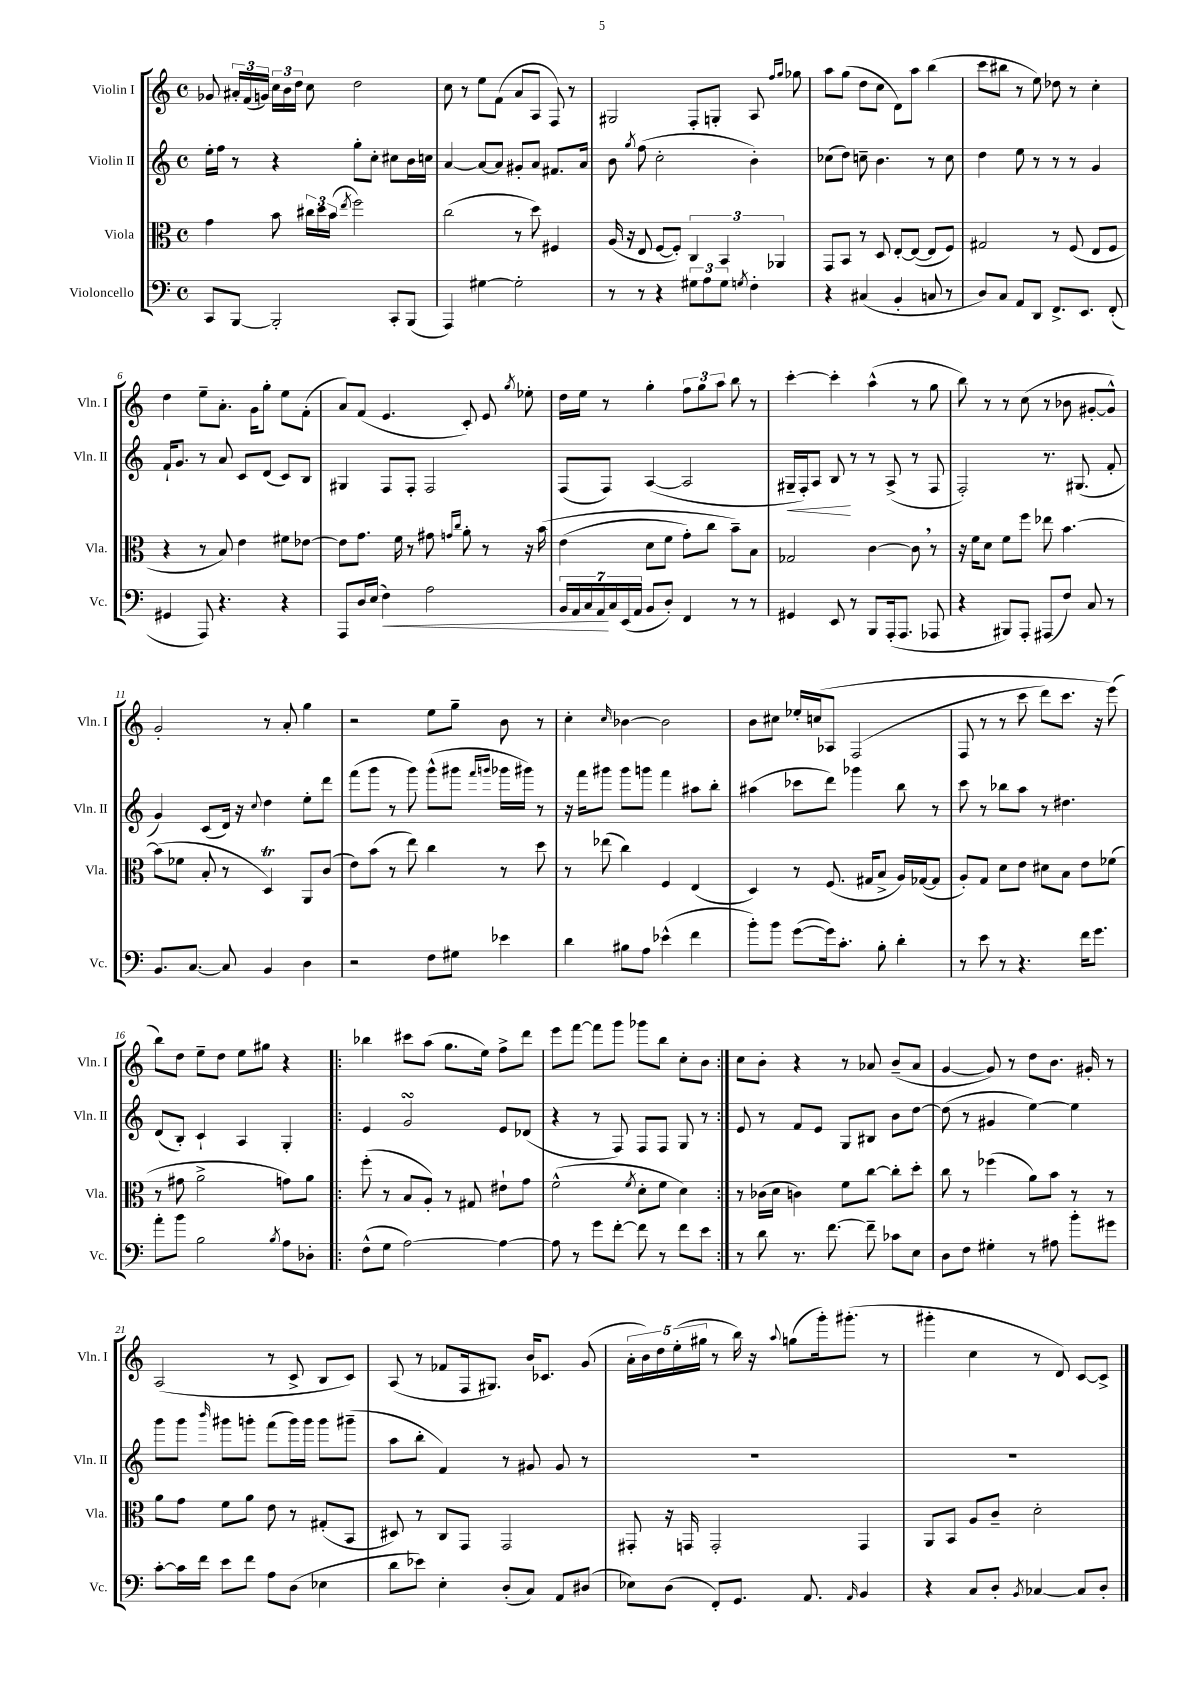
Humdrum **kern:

**kern	**dynam	**kern	**kern	**dynam	**kern
*part4	*part4	*part3	*part2	*part2	*part1
*staff4	*staff4	*staff3	*staff2	*staff2	*staff1
*I"Violoncello	*	*I"Viola	*I"Violin II	*	*I"Violin I
*I'Vc.	*	*I'Vla.	*I'Vln. II	*	*I'Vln. I
*clefF4	*	*clefC3	*clefG2	*	*clefG2
*k[]	*	*k[]	*k[]	*	*k[]
*M4/4	*	*M4/4	*M4/4	*	*M4/4
*met(c)	*	*met(c)	*met(c)	*	*met(c)
=1	=1	=1	=1	=1	=1
8CC/L	.	4g\	16ee'\LL	.	8g-X/
.	.	.	16ff\JJ	.	.
[8BBB/J	.	.	8r	.	24a#X'/LL
.	.	.	.	.	(24f/
.	.	.	.	.	24gn/JJ)
2BBB'/]	.	8b\	4r	.	24cc\LL
.	.	.	.	.	24b\
.	.	.	.	.	24dd\JJ
.	.	24cc#X\LL	.	.	8cc\
.	.	24dd\	.	.	.
.	.	(24b\JJ	.	.	.
.	.	8qee/	.	.	.
.	.	2ff\)	8gg'\L	.	2dd\
.	.	.	8cc'\J	.	.
8CC'/L	.	.	8cc#X\L	.	.
(8BBB/J	.	.	16b\L	.	.
.	.	.	16ccn\JJ	.	.
=2	=2	=2	=2	=2	=2
4AAA/)	.	(2cc\	[4a/	.	8cc\
.	.	.	.	.	8r
[4G#X\	.	.	8a/L_	.	8ee\L
.	.	.	8a/J]	.	(8f\J
2G#'\]	.	8r	8g#X'/L	.	8a/L
.	.	8dd\)	8a/J	.	8A/J
.	.	4F#X/	8.f#X/L	.	8F/)
.	.	.	.	.	8r
.	.	.	16a/Jk	.	.
=3	=3	=3	=3	=3	=3
8r	.	(16A/	8b\	.	2G#X/
.	.	16r	.	.	.
.	.	.	8qgg/	.	.
8r	.	8E/	(8ff\	.	.
4r	.	[8F/L	2cc'\	.	.
.	.	8F'/J])	.	.	.
12G#X\L	.	6C/	.	.	8F'/L
12A\	.	.	.	.	.
.	.	.	.	.	8Gn'/J
12G#\J	.	6BB/	.	.	.
8qGn/	.	.	.	.	.
4F'\	.	.	4b'\)	.	8A/
.	.	6AA-X/	.	.	.
.	.	.	.	.	16qqff/LL
.	.	.	.	.	16qqgg/JJ
.	.	.	.	.	8gg-X\
=4	=4	=4	=4	=4	=4
4r	.	8GG/L	(8cc-X\L	.	8aa\L
.	.	8BB/J	8dd\J)	.	(8gg\J
(4C#X/	.	8r	8ccn~\	.	8dd\L
.	.	8D/	4.b\	.	8cc\J
4BB'/	.	[8E'/L	.	.	8d\L)
.	.	(8E/J_	.	.	8aa\J
8Cn/	.	8E/L]	8r	.	(4bb\
8r	.	8F/J)	8cc\	.	.
=5	=5	=5	=5	=5	=5
8D/L)	.	2G#X/	4dd\	.	8ccc\L
8C/J	.	.	.	.	8bb#X\J
8AA/L	.	.	8ee\	.	8r
8DD/J	.	.	8r	.	8ee\)
8.FF^/L	.	8r	8r	.	8dd-X\
.	.	(8F/	8r	.	8r
8.EE/J	.	.	.	.	.
.	.	8E/L	4g/	.	4cc'\
(8FF'/	.	8F/J	.	.	.
!!LO:LB:g=z
=6	=6	=6	=6	=6	=6
4GG#X/	.	4r	16f`/KL	.	4dd\
.	.	.	8.g/J	.	.
8AAA/)	.	8r	8r	.	8ee~\L
4.r	.	8B/)	8a/	.	8.a'\J
.	.	4e\	8c/L	.	.
.	.	.	.	.	16g\KL
.	.	.	(8d/J	.	8gg'\J
4r	.	8f#X\L	8c/L)	.	8ee\L
.	.	[8e-X\J	8B/J	.	(8f'\J
=7	=7	=7	=7	=7	=7
8AAA/L	.	8e-\L]	4G#X/	.	8a/L)
16D/L	.	8.g\J	.	.	(8f/J
(16E/JJ	.	.	.	.	.
!	!LO:HP:b	!	!	!	!
4F\)	<	.	8F/L	.	4.e/
.	.	16f\	.	.	.
.	.	8r	8F'/J	.	.
2A\	.	8g#X\	2F/	.	.
.	.	16qqgn/LL	.	.	.
.	.	16qqcc/JJ	.	.	.
.	.	8a'\	.	.	8c'/)
.	.	8r	.	.	8e/
.	.	.	.	.	8qgg/
.	.	16r	.	.	8ee-X'\
.	.	(16b\	.	.	.
=8	=8	=8	=8	=8	=8
28BB/LL	.	(4e\	(8F/L	.	16dd\LL
28AA/	.	.	.	.	.
.	.	.	.	.	16ee\JJ
28C/	.	.	.	.	.
28AA/	.	.	.	.	.
.	.	.	8F/J)	.	8r
28C/	[	.	.	.	.
(28EE/	.	.	.	.	.
28AA/JJ	.	.	.	.	.
8BB/L	.	8d\L	([4A/	.	4gg'\
8D'/J)	.	8f\J	.	.	.
4FF/	.	8g'\L)	2A/]	.	12ff\L
.	.	.	.	.	12gg\
.	.	8cc\J	.	.	.
.	.	.	.	.	12aa\J
8r	.	8b~\L)	.	.	8bb\
8r	.	8B\J	.	.	8r
=9	=9	=9	=9	=9	=9
!	!	!	!	!LO:HP:b	!
4GG#X/	.	2G-X/	16G#X~/LL	<	[4ccc'\
.	.	.	16F'/J)	.	.
.	.	.	8A/J	.	.
8EE/	.	.	8B/	.	4ccc'\]
8r	.	.	8r	[	.
8BBB/L	.	[4c\	8r	.	(4aa^^\
(16AAA'/k	.	.	(8A^/	.	.
8.AAA/J	.	.	.	.	.
.	.	8c,\]	8r	.	8r
8AAA-X/	.	8r	8F/	.	8gg\
=10	=10	=10	=10	=10	=10
4r	.	16r	2F'/)	.	8bb\)
.	.	16f\KL	.	.	.
.	.	8d\J	.	.	8r
8BBB#X/L)	.	8f\L	.	.	8r
8AAA'/J	.	8ff\J	.	.	(8cc\
(8AAA#X/L	.	8ee-X\	8.r	.	8r
8F/J)	.	[4.b\	.	.	8b-X\
.	.	.	(8.G#X/	.	.
8C/	.	.	.	.	[8g#X'/L
8r	.	.	8f'/	.	8g#^^/J])
!!LO:LB:g=z
=11	=11	=11	=11	=11	=11
8.BB/L	.	(8b\L]	4g/)	.	2g'/
.	.	8f-X\J	.	.	.
[8.C/J	.	.	.	.	.
.	.	8B'/	(8c/L	.	.
8C/]	.	8r	16d/Jk)	.	.
.	.	.	16r	.	.
.	.	.	8qqcc/	.	.
4BB/	.	4DT/)	4dd\	.	8r
.	.	.	.	.	8a'/
4D\	.	8AA/L	8ee'\L	.	4gg\
.	.	(8c/J	8ddd\J	.	.
=12	=12	=12	=12	=12	=12
2r	.	8e\L)	(8fff\L	.	2r
.	.	(8b\J	8ggg\J	.	.
.	.	8r	8r	.	.
.	.	8ee\)	8ggg\)	.	.
8F\L	.	4cc\	(8ggg^^\L	.	8ee\L
8G#X\J	.	.	8ggg#X\J	.	8gg~\J
.	.	.	16qqfff/LL	.	.
.	.	.	16qqgggn/JJ	.	.
4e-X\	.	8r	16ggg-X\LL	.	8b\
.	.	.	16ggg#X\JJ)	.	.
.	.	8dd\	8r	.	8r
=13	=13	=13	=13	=13	=13
4d\	.	8r	16r	.	4cc'\
.	.	.	16fff\KL	.	.
.	.	(8ee-X\	8ggg#X\J	.	.
.	.	.	.	.	16qqcc/
8B#X\L	.	4cc\)	8ggg#\L	.	[4b-X\
8A\J	.	.	8gggn\J	.	.
(4e-X^^\	.	4F/	4fff\	.	2b-\]
4f\	.	(4E/	8aa#X\L	.	.
.	.	.	8bb'\J	.	.
=14	=14	=14	=14	=14	=14
8b'\L)	.	4D/)	(4aa#X\	.	8b\L
8b\J	.	.	.	.	8cc#X\J
([8g\L	.	8r	8ccc-X\L	.	16ee-X'/LL
.	.	.	.	.	(16ccn/J
16g\k])	.	(8.F/	8ddd\J)	.	8A-X/J
8.c'\J	.	.	.	.	.
.	.	.	4ggg-X\	.	(2F/
.	.	16G#X/KL	.	.	.
8B'\	.	8B^/J	.	.	.
4d'\	.	16A/LL)	8bb\	.	.
.	.	([16G-X/J	.	.	.
.	.	8G-/J]	8r	.	.
=15	=15	=15	=15	=15	=15
8r	.	8A'/L)	8ccc\	.	8F/
8e\	.	8G/J	8r	.	8r
8r	.	8d\L	8bb-X\L	.	8r
4.r	.	8e\J	8aa\J	.	8ccc\
.	.	8d#X\L	8r	.	8ddd\L)
.	.	8B\J	4.dd#X\	.	8.ccc\J
16f\KL	.	8e\L	.	.	.
8.g\J	.	.	.	.	16r
.	.	(8f-X\J	.	.	(8eee\)
!!LO:LB:g=z
=16	=16	=16	=16	=16	=16
8a'\L	.	8r	(8d/L	.	8bb\L)
8b\J	.	8g#X\	8B'/J)	.	8dd\J
2B\	.	2a^\	4c`/	.	8ee~\L
.	.	.	.	.	8dd\J
.	.	.	4A/	.	8ee\L
.	.	.	.	.	8gg#X\J
8qB/	.	.	.	.	.
8A\L	.	8gn\L)	4G'/	.	4r
8D-X'\J	.	8a\J	.	.	.
=17!|:	=17!|:	=17!|:	=17!|:	=17!|:	=17!|:
(8F^^\L	.	(8ff'\	4e/	.	4bb-X\
8G\J	.	8r	.	.	.
[2A\)	.	8B/L	2gsSSS/	.	8ccc#X\L
.	.	8A'/J)	.	.	(8aa\J
.	.	8r	.	.	8.gg\L
.	.	8G#X/	.	.	.
.	.	.	.	.	16ee\Jk)
4A\_	.	8e#X`\L	8e/L	.	8ff^\L
.	.	8g\J	(8d-X/J	.	8ddd\J
=18	=18	=18	=18	=18	=18
8A\]	.	(2f^^\	4r	.	8eee\L
8r	.	.	.	.	[8fff\J
8g\L	.	.	8r	.	8fff\L]
[8f'\J	.	.	8F/)	.	8ggg\J
.	.	8qf/	.	.	.
8f\]	.	8d'\L	8F/L	.	8ggg-X\L
8r	.	8f\J	8F/J	.	8bb\J
8f\L	.	4d\)	8G/	.	8cc'\L
8e\J	.	.	8r	.	8b\J
=19:|!	=19:|!	=19:|!	=19:|!	=19:|!	=19:|!
8r	.	8r	8e/	.	8cc\L
8d\	.	(16c-X\LL	8r	.	8b'\J
.	.	16d\JJ	.	.	.
8.r	.	4cn\)	8f/L	.	4r
.	.	.	8e/J	.	.
[8.f\	.	.	.	.	.
.	.	8f\L	8G/L	.	8r
8f~\]	.	[8cc\J	8B#X/J	.	8a-X/
8c-X\L	.	8cc'\L]	8b\L	.	(8b~/L
8E\J	.	8dd'\J	[8dd\J	.	8a-/J
=20	=20	=20	=20	=20	=20
8D\L	.	8cc\	(8dd\]	.	[4g/
8F\J	.	8r	8r	.	.
4G#X'\	.	(4ff-X\	4g#X/	.	8g/])
.	.	.	.	.	8r
8r	.	8a\L)	[4ee\)	.	8dd\L
8A#X\	.	8b\J	.	.	8.b\J
8b'\L	.	8r	4ee\]	.	.
.	.	.	.	.	16g#X'/
8g#X\J	.	8r	.	.	8r
!!LO:LB:g=z
=21	=21	=21	=21	=21	=21
[8c'\L	.	8a\L	8ggg\L	.	(2A/
16c\L]	.	8g\J	8ggg\J	.	.
16f\JJ	.	.	.	.	.
.	.	.	16qqbbb/	.	.
8e\L	.	8f\L	8ggg#X\L	.	.
8f\J	.	8a\J	8gggn'\J	.	.
8A\L	.	8e\	(8fff\L	.	8r
(8D\J	.	8r	16ggg\L)	.	8c^/
.	.	.	16ggg\JJ	.	.
4E-X\	.	(8G#X'/L	8ggg\L	.	8B/L
.	.	8BB/J	(8ggg#X~\J	.	8c/J)
=22	=22	=22	=22	=22	=22
8d\L	.	8D#X/)	8aa\L	.	(8A/
8e-X\J)	.	8r	8bb'\J	.	8r
4E'\	.	8C/L	4f/)	.	8f-X/L
.	.	8GG/J	.	.	16F/k
.	.	.	.	.	8.G#X/J)
(8D'/L	.	2GG/	8r	.	.
8C/J)	.	.	8g#X/	.	16b/KL
.	.	.	.	.	8.c-X/J
8AA/L	.	.	8g#/	.	.
(8D#X/J	.	.	8r	.	(8g/
=23	=23	=23	=23	=23	=23
8E-X\L)	.	8GG#X'/	1r	.	20a'\LL
.	.	.	.	.	20b\)
.	.	.	.	.	20dd\
(8D\J	.	16r	.	.	.
.	.	.	.	.	(20ee'\
.	.	16GGn/	.	.	.
.	.	.	.	.	20gg#X\JJ
8FF'/L)	.	2GG'/	.	.	8r
8.GG/J	.	.	.	.	16bb\)
.	.	.	.	.	16r
.	.	.	.	.	8qqaa/
.	.	.	.	.	(8ggn\L
8.AA/	.	.	.	.	.
.	.	.	.	.	16ggg'\k)
.	.	.	.	.	(8.ggg#X'\J
16qqAA/	.	.	.	.	.
4BB/	.	4GG/	.	.	.
.	.	.	.	.	8r
=24	=24	=24	=24	=24	=24
4r	.	8AA/L	1r	.	4ggg#X'\
.	.	8BB/J	.	.	.
8C/L	.	8A/L	.	.	4cc\
8D'/J	.	8c~/J	.	.	.
8qBB/	.	.	.	.	.
[4C-X/	.	2d'\	.	.	8r
.	.	.	.	.	8d/)
8C-/L]	.	.	.	.	[8c/L
8D'/J	.	.	.	.	8c^/J]
==	==	==	==	==	==
*-	*-	*-	*-	*-	*-
